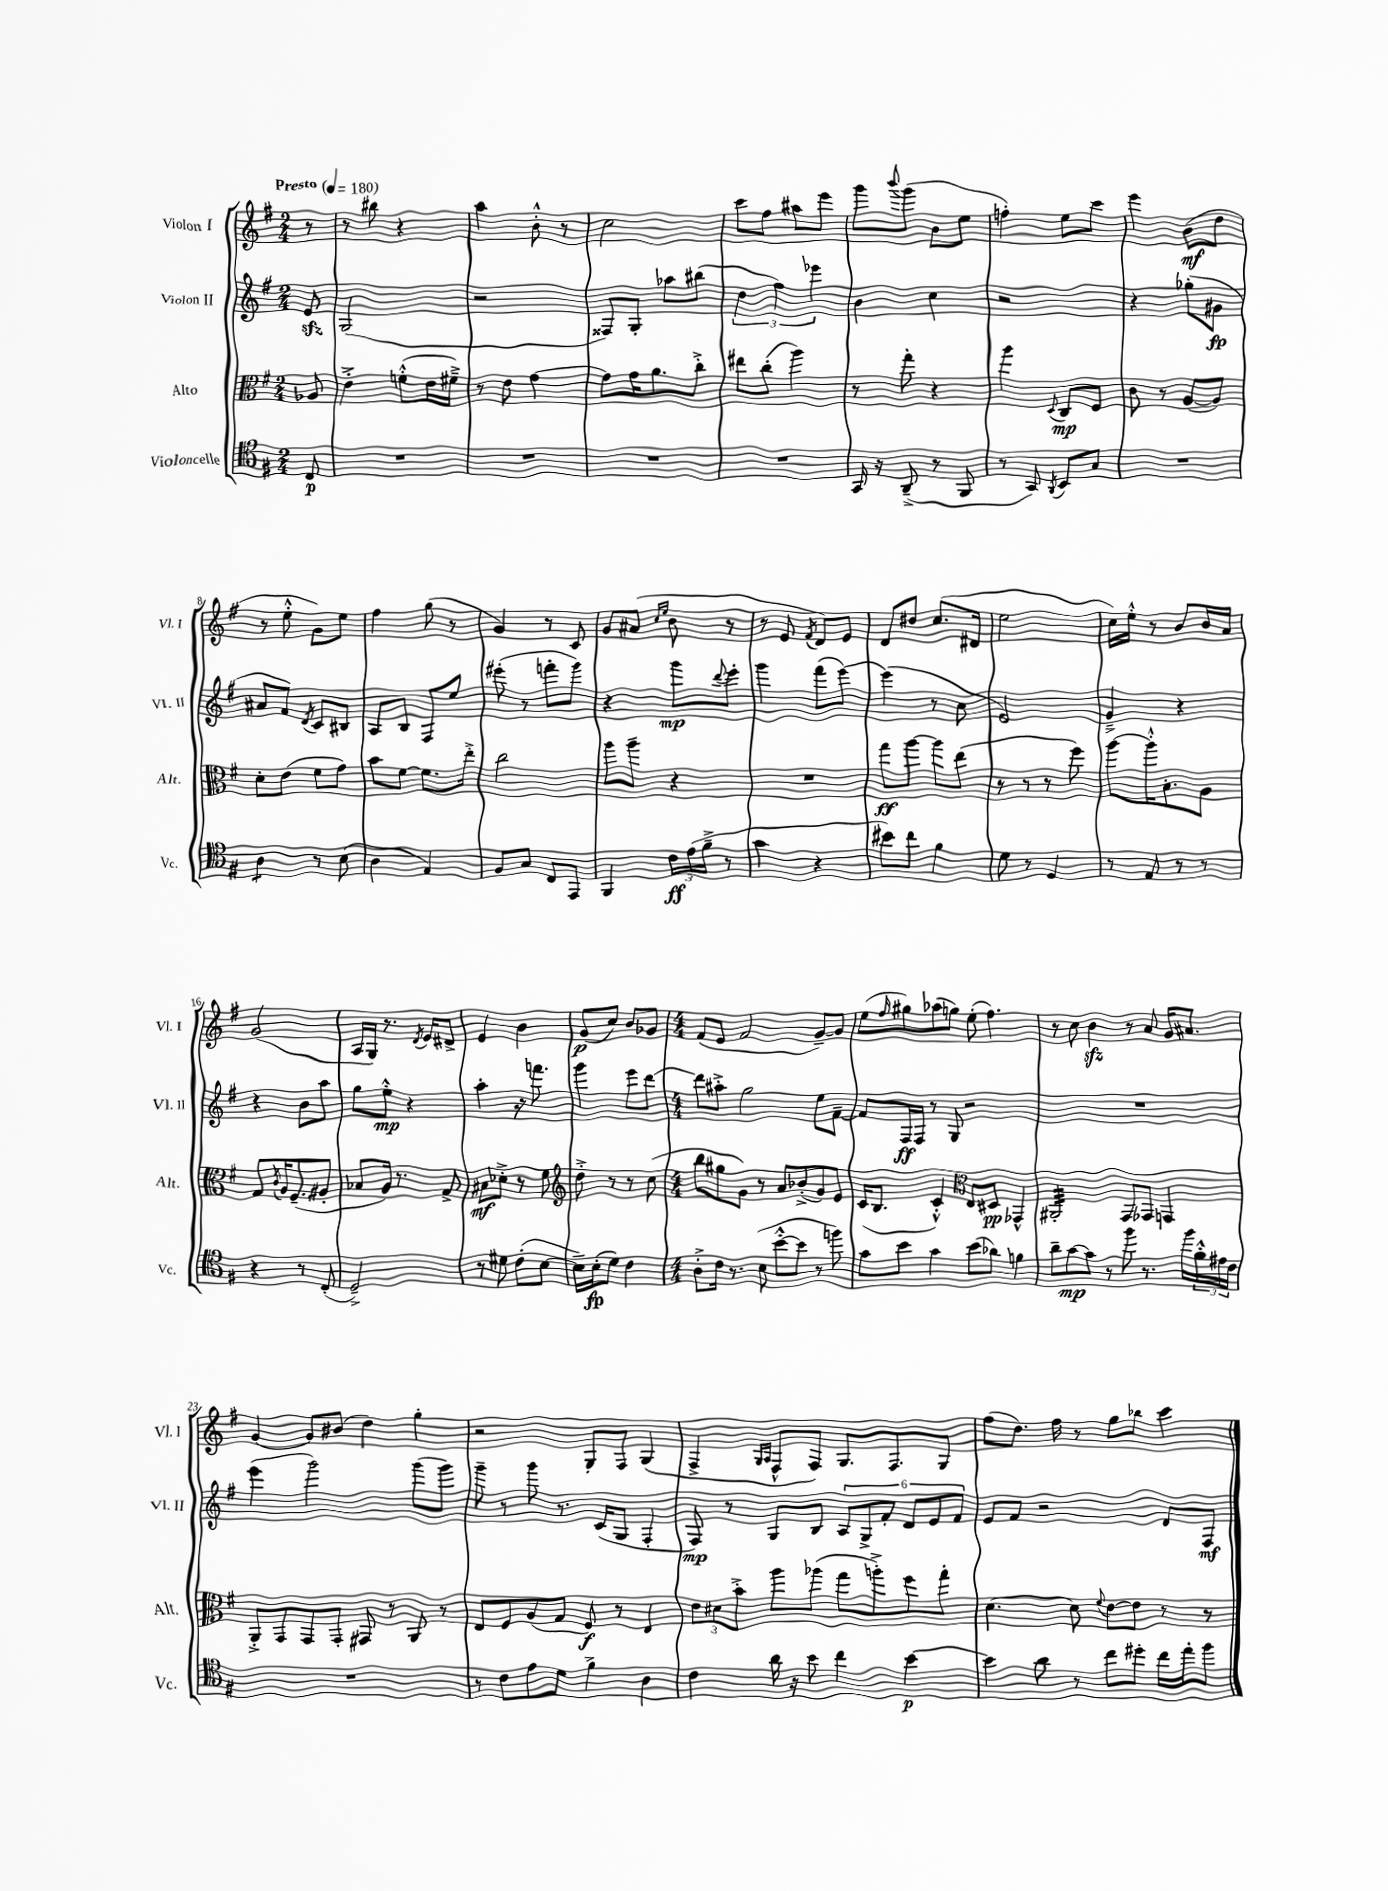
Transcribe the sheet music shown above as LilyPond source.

<<
\new StaffGroup <<
\new Staff = "s0" \with { instrumentName = "Violon I" shortInstrumentName = "Vl. I" } {
    \clef treble \key g \major \numericTimeSignature \time 2/4 \partial 8 \tempo "Presto" 4 = 180
    r8 |
    r8 bis''8 r4 |
    a''4 b'8-.-^ r8 |
    c''2 |
    c'''8 fis''8 ais''8 e'''8 |
    g'''8 \appoggiatura { b'''8 } g'''8( b'8 e''8 |
    f''4-.) e''8 c'''8 |
    e'''4 b'8\mf( d''8 |
    r8 e''8-.-^ g'8) e''8 |
    fis''4 g''8( r8 |
    g'4) r8 c'8 |
    g'8 ais'8( \grace { c''16 e''16 } b'8 r8 |
    r8 e'8 \acciaccatura { fis'8 } d'8) e'8 |
    d'8 dis''8 c''8.( dis'16 |
    e''2 |
    c''16) e''16-.-^ r8 b'8 b'16 a'16 |
    g'2( |
    a16 g16) r8. \acciaccatura { d'8 } e'16 dis'8-> |
    e'4 b'4 |
    g'8\p( c''8) b'8 ges'8 |
    \numericTimeSignature \time 4/4 fis'8( e'8 fis'2 g'8~--) g'8 |
    e''8( \grace { fis''16 } gis''8) aes''8( g''8) e''8-.( fis''4.) |
    r8 c''8 b'4\sfz r8 a'8 g'16 ais'8. |
    g'4~ g'8 bis'8( d''4) g''4-. |
    r2 g8-. fis8 g4( |
    fis4-> \grace { g16 a16 } fis8-^ fis8) g8. fis8. g8 |
    fis''8( d''8.) fis''16 r8 g''8 bes''8 c'''4 \bar "|." |
}
\new Staff = "s1" \with { instrumentName = "Violon II" shortInstrumentName = "Vl. II" } {
    \clef treble \key g \major \numericTimeSignature \time 2/4 \partial 8
    e'8\sfz |
    g2( |
    r2 |
    fisis8) g8-. aes''8 bis''8( |
    \tuplet 3/2 { d''4 fis''4) ees'''4 } |
    b'4 c''4 |
    r2 |
    r4 ges''8-.( gis'8\fp |
    ais'8 fis'8) \acciaccatura { d'8 } c'8 bis8 |
    a8 b8 fis8 e''8 |
    eis'''8-.( r8 f'''8-. g'''8) |
    r4 g'''8\mp \appoggiatura { d'''8 } e'''8-. |
    g'''4 fis'''8( e'''8~) |
    e'''4( r8 c''8 |
    e'2) |
    g'4---> r4 |
    r4 b'8 a''8 |
    g''8 e''8-.-^\mp r4 |
    a''4-. r16 f'''8. |
    g'''4 e'''8 d'''8~ |
    \numericTimeSignature \time 4/4 d'''8 ais''8-.-> g''2 e''8 fis'8~-- |
    fis'8 fis16\ff fis16 r8 g8 r2 |
    R1 |
    e'''4( g'''2) g'''8( g'''8) |
    g'''8-- r8 g'''8 r8. c'16( g8 fis4-. |
    fis8\mp) r8 g8 b8 \tuplet 6/4 { a8 g8-> fis'8-. d'8 e'8 fis'8 } |
    e'8 fis'8 r2 d'8 fis8\mf \bar "|." |
}
\new Staff = "s2" \with { instrumentName = "Alto" shortInstrumentName = "Alt." } {
    \clef alto \key g \major \numericTimeSignature \time 2/4 \partial 8
    aes8 |
    e'4-.-> f'8-.-^( e'16 fis'16--->) |
    r8 e'8 g'4~ |
    g'8 g'16 a'8. c''8-.-> |
    eis''8 c''8-.( a''4) |
    r8 g''8-. r4 |
    a''4 \appoggiatura { d8 } c8\mp fis8 |
    c'8 r8 a8~( a8) |
    d'8-. e'8( fis'8 g'8) |
    b'8 fis'8~ fis'8. e''16-.-> |
    c''2 |
    a''8 a''8-- r4 |
    R2 |
    g''8\ff a''8~ a''8 e''8( |
    r8 r8 r8 fis''8) |
    a''8~ a''16-.-^ b8.-. a8 |
    g8 \acciaccatura { c'8 } a16 fis8.--( ais8-. |
    bes8 a16) r8. g8-> |
    bis8\mf des'8-.-> r8 fis'8 |
    \clef treble d''8-.-> r8 r8 c''8( |
    \numericTimeSignature \time 4/4 b''8 gis''8 g'8) r8 a'8 bes'8-.->( g'8) e'8 |
    c'16( b8. c'4-.-^) \clef alto e8 dis8\pp ges,4-^ |
    ais,2:32-. g,8 ges,8 g,4 |
    a,8-.-> g,8 g,8 g,8-. gis,8 r8 a,8 r8 |
    e8 fis8 a8( g8 fis8\f) r8 e4 |
    \tuplet 3/2 { e'8 dis'8 b'8-.-> } a''8 aes''8( g''8 a''8-.->) fis''8 g''8-. |
    d'4.~ d'8 \appoggiatura { fis'8 } e'8~ e'8 r8 r8 \bar "|." |
}
\new Staff = "s3" \with { instrumentName = "Violoncelle" shortInstrumentName = "Vc." } {
    \clef tenor \key g \major \numericTimeSignature \time 2/4 \partial 8
    c8\p |
    R2 |
    R2 |
    R2 |
    R2 |
    g,16 r16 a,8--->( r8 fis,8 |
    r8 g,8) \acciaccatura { a,8 } b,8 g8 |
    R2 |
    a4:8 r8 b8( |
    a4 e4) |
    fis8 g8 c8 e,8 |
    fis,4 \tuplet 3/2 { c'16\ff e'16( fis'16---> } r8 |
    g'4 r4 |
    bis'8) c''8 fis'4 |
    d'8 r8 d4 |
    r8 e8 r8 r8 |
    r4 r8 c8-.( |
    d2--->) |
    r8 dis'8 c'8-.( b8~ |
    b16--) b16-.\fp( d'8) c'4 |
    \numericTimeSignature \time 4/4 a8-.-> c'16 r8. b8( b'8~-.-^ b'8 r8 f''8) |
    g'8 b'8 g'4 b'8( aes'8) f'4 |
    a'8-- g'8~\mp g'8 r8 fis''8 r8. fis''16 \tuplet 3/2 { fis'16-.-^ eis'16 c'16 } |
    R1 |
    r8 c'8 e'8 d'8 fis'4-> a4 |
    c'4 a'16 r16 b'8 c''4 b'4~\p |
    b'4 a'8 r8 c''8 dis''8-. c''16 e''16-. fis''8 \bar "|." |
}
>>
>>
